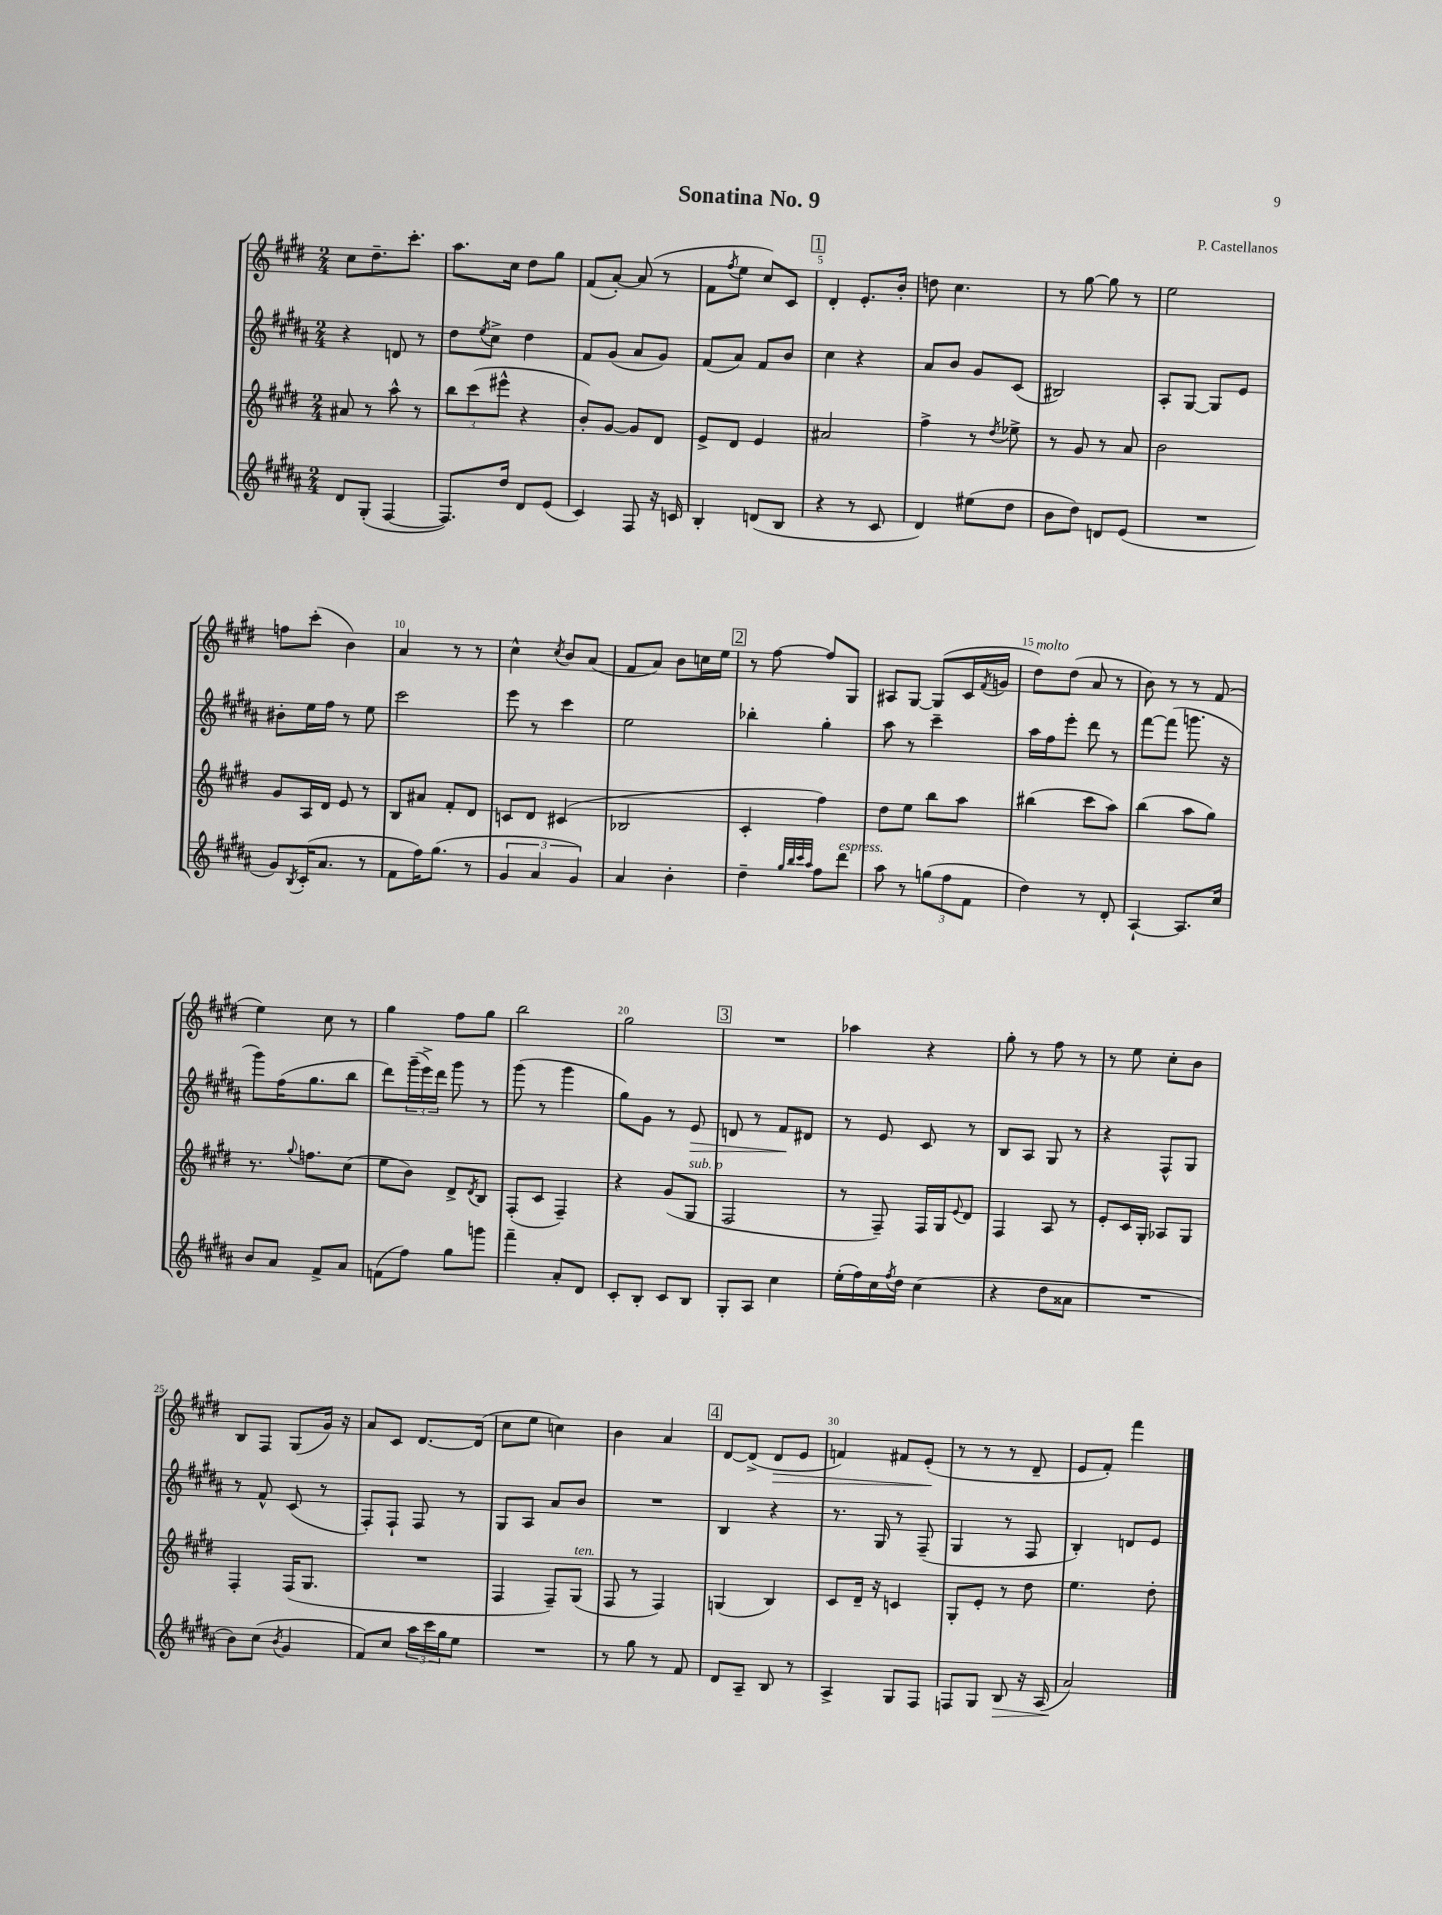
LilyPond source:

\header { title = "Sonatina No. 9" composer = "P. Castellanos" }
<<
\new StaffGroup <<
\new Staff = "s0" {
    \clef treble \key e \major \numericTimeSignature \time 2/4
    cis''8 dis''8.-- cis'''8.-. |
    a''8. cis''16 dis''8 gis''8 |
    fis'8( a'8~-.) a'8( r8 |
    fis'8 \acciaccatura { fis''8 } e''8 cis''8) cis'8 |
    \mark \markup { \box "1" } dis'4-. e'8.-. b'16-. |
    d''8 cis''4. |
    r8 gis''8~ gis''8 r8 |
    e''2 |
    f''8 cis'''8-.( b'4) |
    a'4 r8 r8 |
    cis''4-^ \acciaccatura { cis''8 } b'8 a'8( |
    fis'8 a'8) b'8 c''16 e''16 |
    \mark \markup { \box "2" } r8 fis''8~ fis''8 gis8 |
    ais8 gis8~ gis8( cis'16 \acciaccatura { fis'8 } g'16 |
    dis''8^\markup { \italic "molto" }) dis''8( a'8 r8 |
    b'8) r8 r8 fis'8( |
    e''4) cis''8 r8 |
    gis''4 fis''8 gis''8 |
    b''2 |
    gis''2 |
    \mark \markup { \box "3" } R2 |
    aes''4 r4 |
    gis''8-. r8 fis''8 r8 |
    r8 e''8 cis''8-. b'8 |
    b8 fis8 gis8( gis'16) r16 |
    a'8 cis'8 dis'8.~ dis'16( |
    cis''8 e''8 c''4) |
    b'4 a'4 |
    \mark \markup { \box "4" } dis'8~ dis'8->( dis'8\> e'8 |
    f'4) fis'8 e'8-.\!( |
    r8 r8 r8 dis'8-- |
    e'8 fis'8-.) fis'''4 \bar "|." |
}
\new Staff = "s1" {
    \clef treble \key b \major \numericTimeSignature \time 2/4
    r4 d'8 r8 |
    dis''8 \acciaccatura { e''8 } cis''8-> dis''4 |
    fis'8 gis'8( ais'8 gis'8) |
    fis'8( ais'8) fis'8 b'8 |
    \mark \markup { \box "1" } cis''4 r4 |
    ais'8 b'8 gis'8 cis'8( |
    bis2) |
    ais8-. gis8~ gis8 e'8 |
    bis'8-. e''16 fis''16 r8 e''8 |
    cis'''2 |
    e'''8 r8 cis'''4 |
    e''2 |
    \mark \markup { \box "2" } bes''4-. gis''4-. |
    ais''8 r8 cis'''4-- |
    ais''16 fis''16 e'''8-. dis'''8 r8 |
    fis'''8~ fis'''8( g'''8. r16 |
    gis'''8) fis''16( gis''8. b''8 |
    dis'''8) \tuplet 3/2 { gis'''16--( e'''16->) dis'''16 } gis'''8 r8 |
    gis'''8( r8 gis'''4 |
    gis''8) gis'8 r8 e'8\> |
    \mark \markup { \box "3" } d'8 r8 fis'8\! dis'8 |
    r8 e'8 cis'8 r8 |
    b8 ais8 gis8 r8 |
    r4 fis8-^ gis8 |
    r8 fis'8-^ cis'8( r8 |
    fis8-.) fis8-! fis8 r8 |
    gis8 ais8 ais'8 b'8 |
    R2 |
    \mark \markup { \box "4" } b4 r4 |
    r8. gis16 r8 fis8--( |
    gis4 r8 fis8 |
    b4-.) d'8 e'8 \bar "|." |
}
\new Staff = "s2" {
    \clef treble \key e \major \numericTimeSignature \time 2/4
    ais'8 r8 a''8-^ r8 |
    \tuplet 3/2 { b''8 cis'''8( eis'''8-^ } r4 |
    b'8-.) gis'8~ gis'8 dis'8 |
    e'8-> dis'8 e'4 |
    \mark \markup { \box "1" } ais'2 |
    fis''4-> r8 \acciaccatura { dis''8 } ees''8-> |
    r8 gis'8 r8 a'8 |
    b'2 |
    gis'8 a16 dis'16 e'8 r8 |
    b8 ais'8 fis'8-. dis'8 |
    c'8 dis'8 cis'4( |
    bes2 |
    \mark \markup { \box "2" } cis'4-. fis''4) |
    dis''8 e''8 b''8 a''8 |
    bis''4( cis'''8 a''8) |
    b''4( a''8 gis''8) |
    r8. \appoggiatura { gis''8 } f''8. cis''8( |
    e''8 b'8) dis'8-> \acciaccatura { dis'8 } b8 |
    fis8-.( cis'8 fis4--) |
    r4 gis'8( gis8^\markup { \italic "sub. p" } |
    \mark \markup { \box "3" } fis2 |
    r8 fis8--) fis16 gis16 \appoggiatura { e'8 } dis'8 |
    fis4 a8 r8 |
    e'8-. cis'16 gis16-. aes8 gis8 |
    fis4-. fis16( gis8. |
    R2 |
    fis4 fis8--) gis8^\markup { \italic "ten." }( |
    fis8 r8 fis4) |
    \mark \markup { \box "4" } g4( b4) |
    cis'8 dis'16-- r16 c'4 |
    gis8-. e'8-. r8 dis''8 |
    e''4. dis''8-. \bar "|." |
}
\new Staff = "s3" {
    \clef treble \key b \major \numericTimeSignature \time 2/4
    dis'8 gis8-.( fis4~ |
    fis8.) dis''16 dis'8 e'8( |
    cis'4) fis8 r16 c'16 |
    b4-. d'8( b8 |
    \mark \markup { \box "1" } r4 r8 cis'8 |
    dis'4) eis''8( dis''8 |
    b'8 dis''8) d'8 e'8( |
    R2 |
    gis'8) \acciaccatura { b8 } cis'16-.( ais'8. r8 |
    fis'8 fis''16) gis''8.( r8 |
    \tuplet 3/2 { gis'4 ais'4 gis'4) } |
    ais'4 b'4-. |
    \mark \markup { \box "2" } dis''4-- \grace { gis''32 b''32 cis'''32 ais''32 } fis''8 dis'''8^\markup { \italic "espress." } |
    ais''8 r8 \tuplet 3/2 { g''8( fis''8 fis'8 } |
    dis''4) r8 dis'8-. |
    ais4~-! ais8. cis''16 |
    b'8 ais'8 fis'8-> ais'8 |
    f'8( fis''8) gis''8 g'''8 |
    fis'''4-- ais'8-. dis'8 |
    cis'8-. b8-. cis'8 b8 |
    \mark \markup { \box "3" } gis8-. ais8 cis''4 |
    e''16-.( fis''16) cis''16 \acciaccatura { fis''8 } dis''16 cis''4( |
    r4 dis''8 aisis'8 |
    R2 |
    b'8) cis''8( \acciaccatura { b'8 } gis'4 |
    fis'8) cis''8 \tuplet 3/2 { ais''16 cis'''16 gis''16 } e''8 |
    R2 |
    r8 gis''8 r8 fis'8 |
    \mark \markup { \box "4" } dis'8 ais8-- b8 r8 |
    ais4-> gis8 fis8 |
    f8 gis8 b8\> r16 ais16( |
    ais'2\!) \bar "|." |
}
>>
>>
\layout { \context { \Score \override BarNumber.break-visibility = ##(#f #t #t) barNumberVisibility = #(every-nth-bar-number-visible 5) } }
